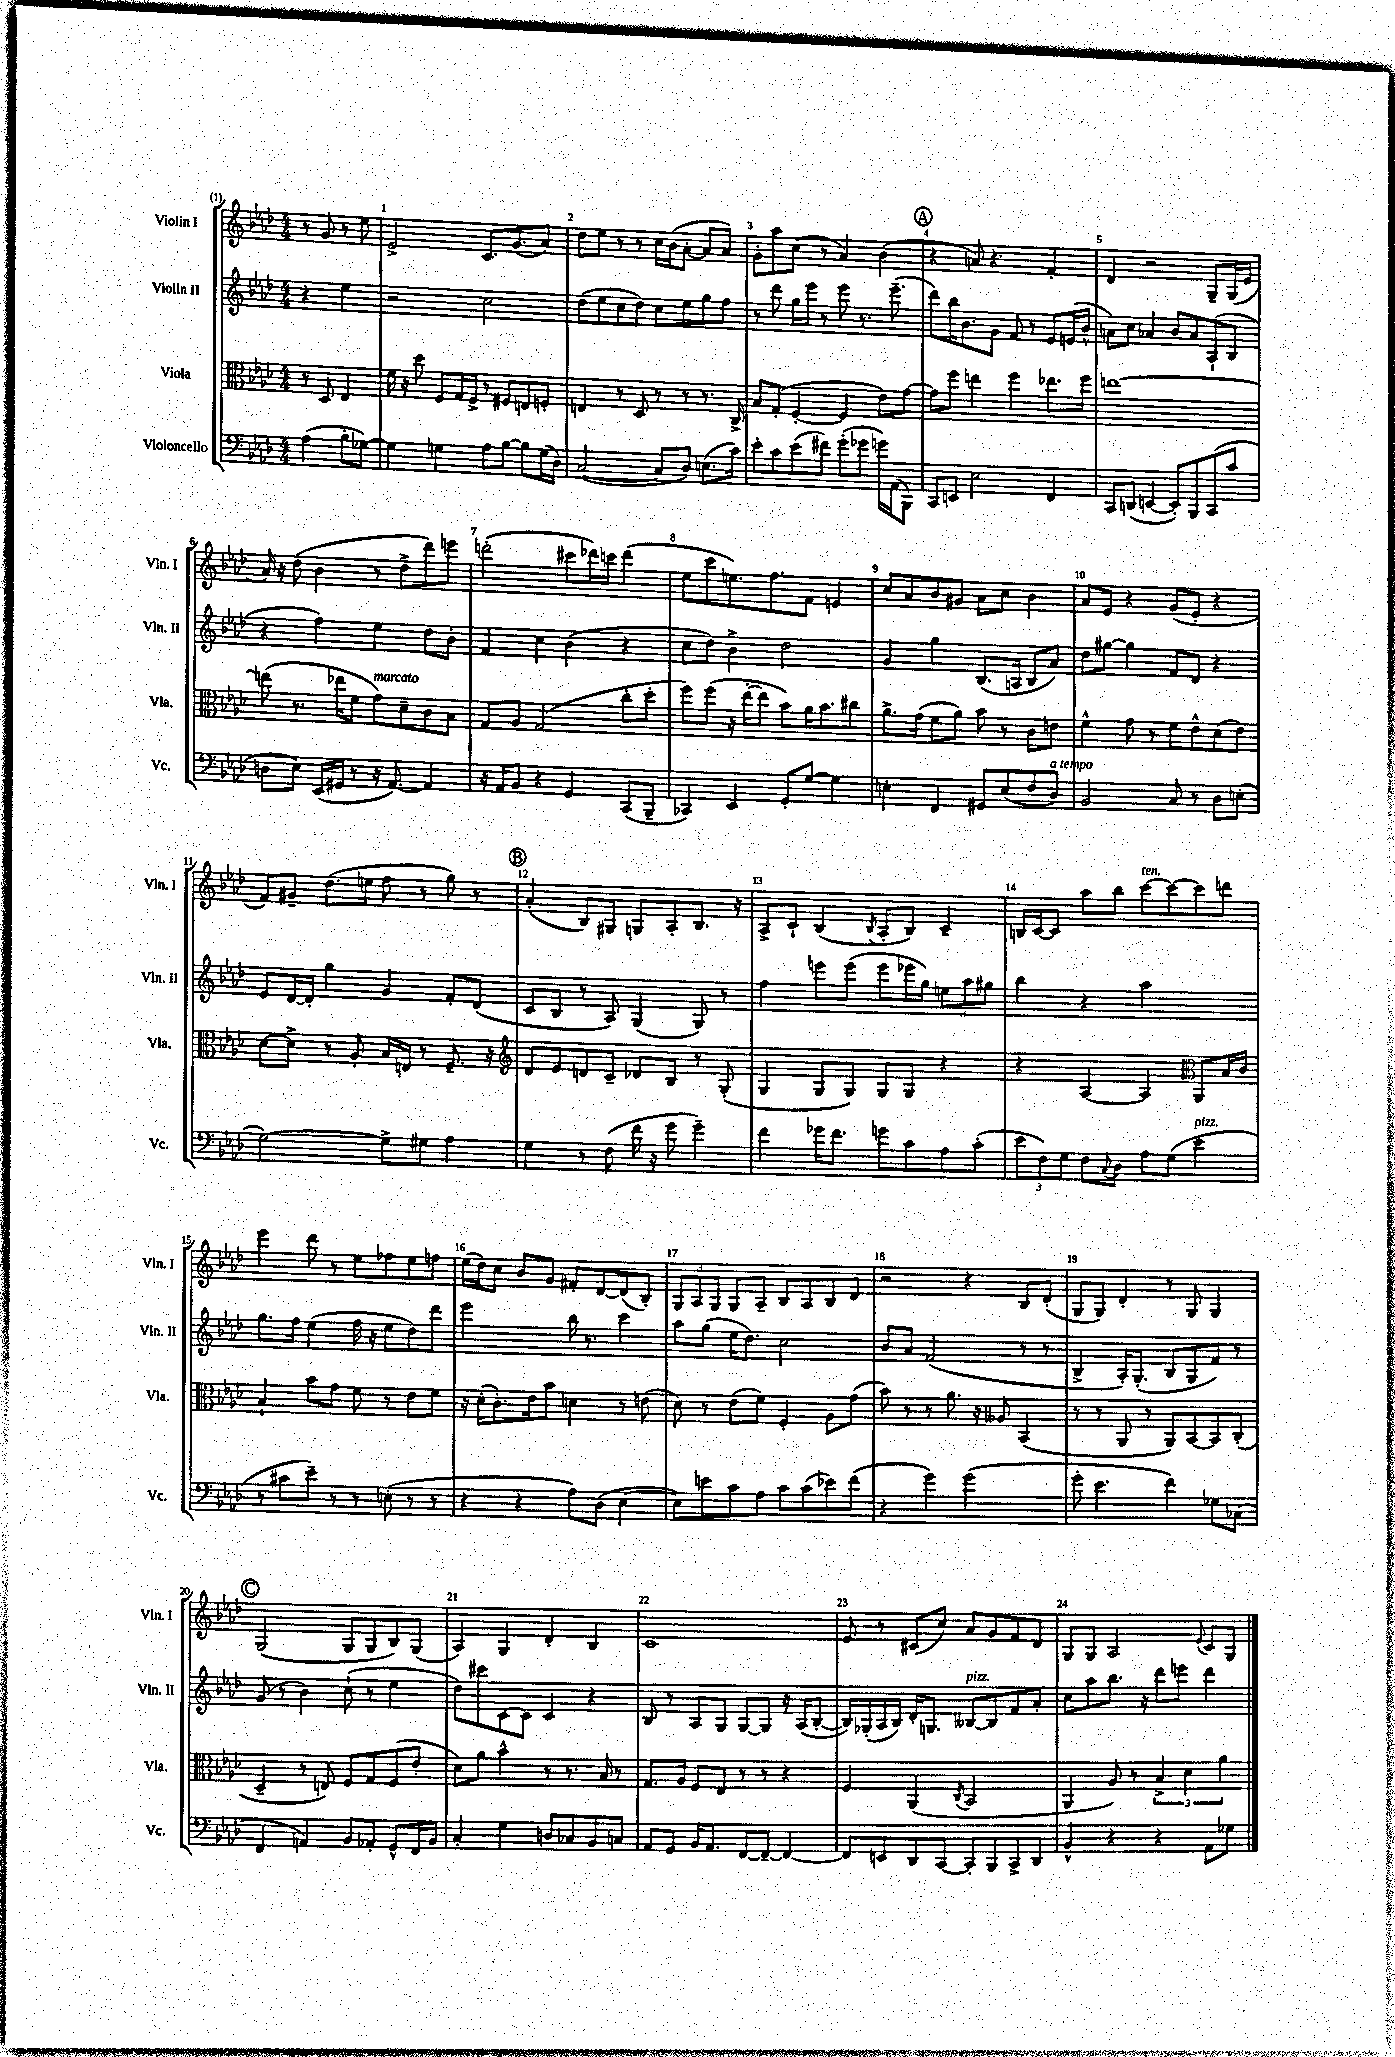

**kern	**kern	**kern	**kern
*staff4	*staff3	*staff2	*staff1
*clefF4	*clefC3	*clefG2	*clefG2
*k[b-e-a-d-]	*k[b-e-a-d-]	*k[b-e-a-d-]	*k[b-e-a-d-]
*M4/4	*M4/4	*M4/4	*M4/4
(4A-\	8r	4r	8r
.	8D-/	.	8g/
8B-'\L	4E-/	4ee-\	8r
[8G-\J)	.	.	8ee-\
=	=	=	=
4G-\]	16f\	2r	2e-^/
.	16r	.	.
.	8dd-\	.	.
4G\	8F/L	.	.
.	16G/L	.	.
.	16F^/JJ	.	.
8A-\L	8r	2cc\	8.c/L
[8B-\J	8F#/L	.	.
.	.	.	(8.g/
8B-\]L	8E/	.	.
(16G\L	8F'/J	.	8a-/J)
16D-\JJ)	.	.	.
=	=	=	=
([2C/	4E/	(8dd-\L	8dd-\L
.	.	8ee-\	8ee-\J
.	8r	8cc\	8r
.	8D-/	8dd-\J)	8r
8C/]L	8r	8cc\L	16cc\LL
.	.	.	(16b-\J
8D-/J)	8r	8ee-\	[8a-'\J
(8.E\L	8.r	8gg\	8a-/]L
.	.	8ff\J	8a-/J)
16c\Jk)	16C^/	.	.
=	=	=	=
8e-'\L	8B-/L	8r	8g'\L
8c\	(8G'/J	8ddd-\	8aa-\
(8e-\	[4F'/	16gg\LL	(8cc\J
.	.	16eee-\JJ	.
8f#\J)	.	8r	8r
(8g'\L	4F/]	8eee-\	4a-/)
8g-\J	.	8.r	.
16g\LL)	8e-\L)	.	(4b-\
(16AA-\J	.	(8.eee-~\	.
8BBB-\J)	[8g\J	.	.
=	=	=	=
8CC/L	8g\]L	8ddd-\L)	4r
8EE/J	8ff\J	16bb-\K	.
.	.	8.b-\	.
2E-\	4ee\	.	8a/)
.	.	8g\J	4.r
.	4ff\	8f/	.
.	.	8r	.
4FF/	8.ee-\L	8e-/L	4f'/
.	.	(16e/L	.
.	16ff\Jk	16b-^^/JJ	.
=	=	=	=
8CC/L	[1ee	8a\L)	4d-/
(8DD/J	.	8cc\J	.
[4EE/	.	4a-/	2r
8EE'/]L)	.	8b-/L	.
8BBB-/	.	8a-/	.
(8CC/	.	(8A-`/	8G~/L
8c/J	.	8B-/J	(16G/L
.	.	.	16e-/JJ
=	=	=	=
8D\L	(8ee\]	4r	16a-/)
.	.	.	16r
8E-\J)	8.r	.	(8dd-\
(16EE-/LL	.	4ff\)	4b-\
16GG#/JJ	16ee-\LK	.	.
8r	8f\J	.	.
16r	8g\L)	4ee-\	8r
[8.AA-/)	.	.	.
.	8d-~\	.	8dd-^\L
4AA-/]	8c\	8dd-\L	8ddd-\)
.	8B-\J	8b-'\J	8eee\J
=	=	=	=
16r	8G/L	4f/	(2ddd'\
16AA-/LK	.	.	.
8BB-/J	8A-/J	.	.
4r	(2G/	4cc\	.
4GG/	.	(4b-\	8ccc#\L
.	.	.	16ddd-\L)
.	.	.	16ccc\JJ
(8CC/L	8cc'\L	4r	(4ddd-\
8BBB-~/J	8dd-'\J	.	.
=	=	=	=
4CC-/)	8ff\L)	8cc\L	8ee-\L
.	(8ff\J	8dd-\J)	8ccc\
4EE-/	16r	4b-^\	8.ee\)
.	[16ee-'\LK	.	.
.	8ee-\]J	.	.
.	.	.	8.ff\
8GG'/L	8b-\L)	2dd-\	.
[8G/J	16a-\K	.	8f\J
.	8.b-\	.	.
4G\]	.	.	4e/
.	8cc#\J	.	.
=	=	=	=
4E'\	8.a-^\L	4g/	8cc/L
.	.	.	8a-/
.	(16g\Jk	.	.
4FF/	8f\L	4gg\	8b-/
.	8a-\J)	.	8g#/J
8GG#/L	8b-\	(8.B-/L	8a-\L
(8E/	8r	.	8cc\J
.	.	16A/Jk	.
8F/	8c\L	8B-/L	4b-\
8D-/J)	8e\J	8a-/J)	.
=	=	=	=
2BB-/	4f^^\	8dd-\L	8a-/L
.	.	[8gg#\J	8e-/J
.	8g\	4gg#\]	4r
.	8r	.	.
8C/	8f\L	8f/L	(8g/L
8r	8e-^^\	8d-/J	8e-'/J
8D-\L	(8d-\	4r	4r
(8E'\J	8e-\J)	.	.
=	=	=	=
[2G\)	[8d-\L	8e-/L	8f/L)
.	8d-^\]J	[16d-/L	8g#~/J
.	.	16d-'/]JJ	.
.	8r	4gg\	(8.dd-\L
.	8A-'/	.	.
.	.	.	16ee\Jk
8G^\]L	16B-/LL	4g/	8ff\
.	16E/JJ	.	.
8G#\J	8r	.	8r
4A-\	8.F~/	8f'/L	8gg\)
.	.	(8d-/J	8r
.	16r	.	.
=	=	=	=
*	*clefG2	*	*
4G\	8d-/L	8c/L	(4a-'/
.	8e-/	8B-/J	.
8r	8d/	8r	8B-/L)
(8F\	8c~/J	8A-/)	8G#/J
16f\	8d-/L	(4G/	8G/L
16r	.	.	.
8g\	8B-/J	.	8A-'/
4g~\)	8r	8G/)	8.B-/J
.	(8G'/	8r	.
.	.	.	16r
=	=	=	=
4f\	4G/	4ff\	8A-^/L
.	.	.	8c`/J
16g-\LK	8G/L	8eee\L	(4B-/
8.f\J	.	.	.
.	8G/J)	(8eee\J	.
.	.	.	8qB-/
8g\L	8G/L	8eee\L	8A-'/L
8c\	8G/J	16eee-\L	8B-/J)
.	.	16gg\JJ)	.
8A-\	4r	12ee\L	4c~/
.	.	12aa-\	.
(8c'\J	.	.	.
.	.	12gg#\J	.
=	=	=	=
12e-\L	4r	4bb-\	16B/LL
.	.	.	[16c/J
12F\)	.	.	.
.	.	.	8c/]J
12G\J	.	.	.
8F\L	[4A-/	4r	8aa-\L
8qqC/	.	.	.
8D-\J	.	.	8bb-\J
8A-\L	4A-/]	2aa-\	[8ccc\L
(8G\J	.	.	8ccc\_
*	*clefC3	*	*
4e-\	8AA-/L	.	8ccc\]
.	16B-/L	.	8ddd\J
.	16c/JJ	.	.
=	=	=	=
8r	4B-`/	8.gg\L	4eee-\
8c#\L	.	.	.
.	.	16ff\Jk	.
8e-~\J)	8b-\L	(4ee-\	8ddd-\
8r	8g\J	.	8r
8r	8f\	16ff\	8ee-\L
.	.	16r	.
(8E'\	8r	8ee-\L	8ff-\
8r	8e-\L	8dd-\)	8ee-\
8r	8f\J	8ddd-\J	8ff\J
=	=	=	=
4r	16r	2eee-\	(16ee-\LL
.	(16d-'\LK	.	16dd-\J)
.	8.c'\)	.	8cc\J
4r	.	.	8b-/L
.	16e-\k	.	.
.	8b-\J	.	8g/J
8A-\L)	4d\	16bb-\	8f#'/L
.	.	8.r	.
(8D-\J	.	.	[8d-/
[4E-\	8r	4ccc\	(8d-/]
.	(8e\	.	8B-'/J)
=	=	=	=
8E-\]L)	8d-\)	8aa-\L	12G/L
.	.	.	12A-/
8e\	8r	(8gg\J	.
.	.	.	12G/J
8c\	(8e-\L	16ee-\LK	8G/L
.	.	8.dd-\J)	.
8A-\J	8f\J)	.	8A-~/J
8c\L	4F'/	2cc\	8B-/L
(8c\	.	.	8A-/
8e-\)	8A-\L	.	8B-/
(8f\J	(8g\J	.	8d-/J
=	=	=	=
4r	8b-\)	8b-/L	2r
.	8r	8a-/J	.
4g\)	8r	(2f/	.
.	8.a-\	.	.
(2g\	.	.	4r
.	16r	.	.
.	8A--/	.	.
.	(4BB-/	8r	8B-/L
.	.	8r	(8d-'/J
=	=	=	=
8g'\	8r	4B-^/	8G/L
4.e-\	8r	.	8G/J)
.	8AA-/	16A-'/LK)	4d-'/
.	.	(8.G'/J	.
.	8r	.	.
4f\)	8AA-/L)	8B-/L	8r
.	[8BB-/	8G/	8G/
8G-\L	8BB-/]	8f/J)	4G/
(8C-\J	(8C'/J	8r	.
=	=	=	=
4FF/	4D-~/	(8g/	(2G/
.	.	8r	.
4AA/)	8r	4b-\)	.
.	8E/)	.	.
8BB-/L	8F/L	(8cc`\	8G/L
8AA-'/J	8G/	8r	8G/
8GG^^/L	(8F/	4ee-\	8B-/)
16FF/L	8e-'/J	.	(8G/J
16BB-/JJ	.	.	.
=	=	=	=
4C'/	8d-\L)	8dd-\L)	4A-/)
.	8a-\J	8ccc#\	.
4G\	4b-^^\	[8c\	4G/
.	.	8c\]J	.
8D/L	8r	4c/	4d-'/
8C-/	8.r	.	.
8BB-/	.	4r	4B-/
.	16B-/	.	.
8C/J	8r	.	.
=	=	=	=
8AA-/L	8.G/L	8B-/	1c
8GG/J	.	8r	.
.	16A-/Jk	.	.
16BB-/LK	8F/L	8A-/L	.
8.AA-/J	.	.	.
.	8E-/J	8G/J	.
[8FF/L	8r	[8G/L	.
8FF~/_J	8r	8G/]J	.
4FF/_	4r	16r	.
.	.	(16A-/LK	.
.	.	[8B-'/J	.
=	=	=	=
8FF/]L	4F/	16B-/]LL)	8e-/
.	.	(16G-'/	.
8EE/	.	16A-/	8r
.	.	16B-/JJ)	.
8DD-/	(4AA-/	16d-'/LK	(8c#/L
.	.	8.G/J	.
[8CC/J	.	.	8cc/J)
.	8qC/	.	.
8CC'/]L	2BB-/	[8B--/L	8a-/L
8BBB-/	.	8B--/]	8g/
8CC^/	.	8f/	8f/
8DD-/J	.	8a-'/J	8d-/J
=	=	=	=
4BB-^^/	4AA-/	8cc\L	8G/L
.	.	8aa-\	8G/J
4r	8A-/)	8.bb-\J	2A-/
.	8r	.	.
.	.	16r	.
4r	6B-^/	8ddd-\L	.
.	.	8eee\J	.
.	6d-\	.	.
.	.	.	8qqe-/
8AA-\L	.	4ddd-\	8c/L
.	6a-\	.	.
8G-\J	.	.	8G/J
==	==	==	==
*-	*-	*-	*-
